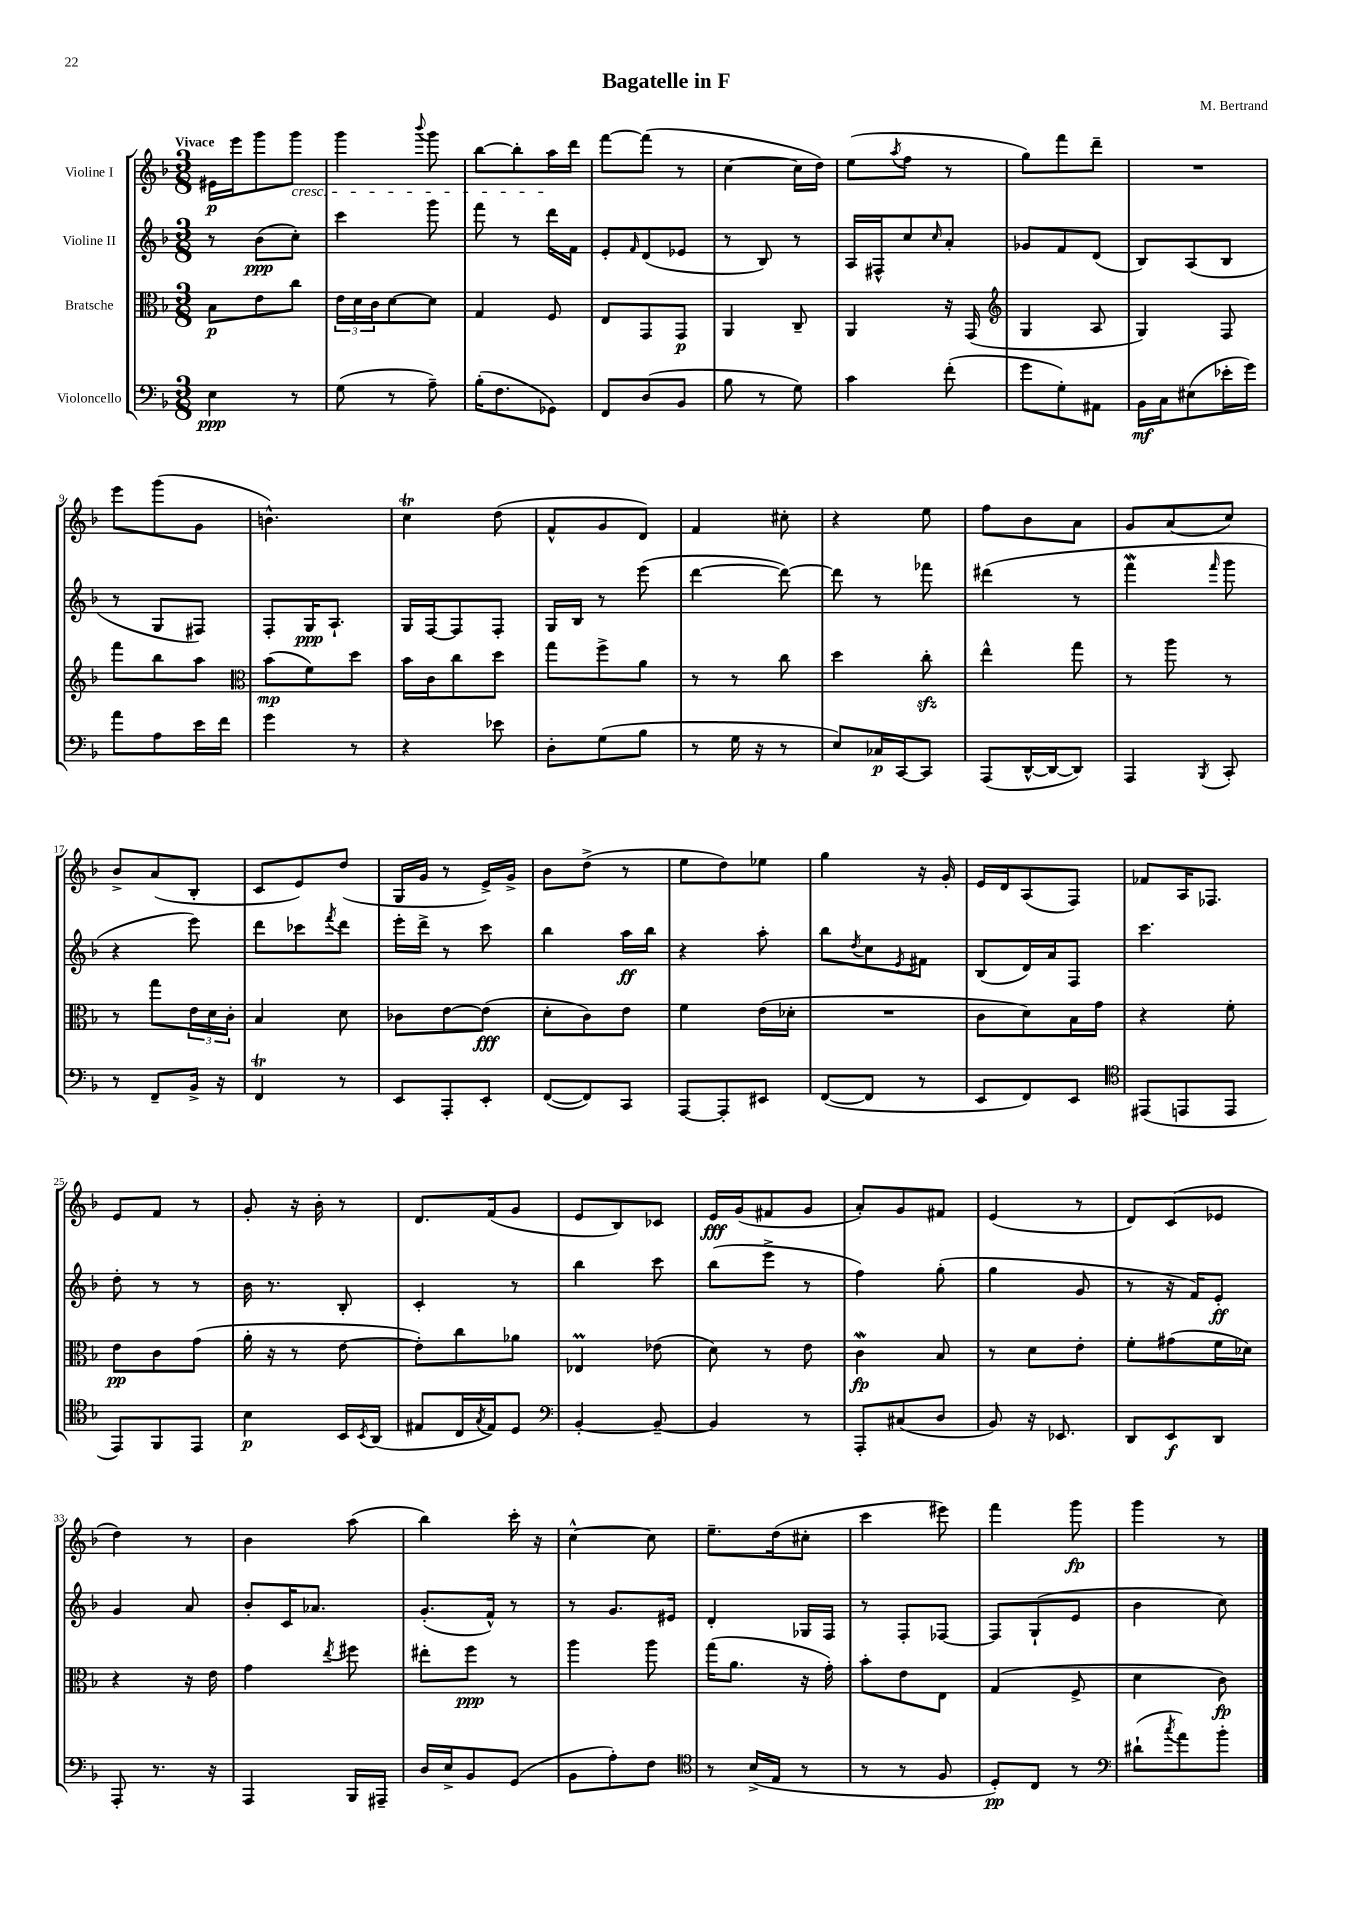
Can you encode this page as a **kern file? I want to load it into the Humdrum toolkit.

**kern	**kern	**kern	**kern
*staff4	*staff3	*staff2	*staff1
*clefF4	*clefC3	*clefG2	*clefG2
*k[b-]	*k[b-]	*k[b-]	*k[b-]
*M3/8	*M3/8	*M3/8	*M3/8
4E\	8B-\L	8r	16e#\LL
.	.	.	16eee\J
.	8e\	(8b-\L	8ggg\
8r	8cc\J	8cc'\J)	8ggg\J
=	=	=	=
(8G\	24e\LL	4ccc\	4ggg\
.	24d\	.	.
.	24c\J	.	.
8r	[8d\	.	.
.	.	.	8qqbbb-/
8A~\)	8d\]J	8ggg\	8ggg\
=	=	=	=
(16B-'\LK	4G/	8fff\	[8bb-\L
8.F\	.	.	.
.	.	8r	8bb-'\]
8GG-\J)	8F/	16ddd\LL	16aa\L
.	.	16f\JJ	16ddd\JJ
=	=	=	=
8FF/L	8E/L	8e'/L	[8fff\L
.	.	16qqf/	.
(8D/	8GG/	(8d/	(8fff\]J
8BB-/J	8GG/J	8e-/J	8r
=	=	=	=
8B-\	4AA/	8r	[4cc\
8r	.	8B-/)	.
8G\)	8C~/	8r	16cc\]LL
.	.	.	16dd\JJ)
=	=	=	=
4c\	4AA/	16A/LL	(8ee\L
.	.	16F#^^/J	.
.	.	.	8qaa/
.	.	8cc/	8ff\J
.	.	16qqcc/	.
(8f'\	16r	8a'/J	8r
.	(16GG/	.	.
=	=	=	=
*	*clefG2	*	*
8g\L	4G/	8g-/L	8gg\L)
8G'\)	.	8f/	8fff\
8AA#\J	8A/	(8d/J	8ddd~\J
=	=	=	=
16BB-\LL	4G/)	8B-/L)	4.r
16C\J	.	.	.
(8E#\	.	(8A/	.
16e-'\L	8F/	8B-/J	.
16g\JJ)	.	.	.
=	=	=	=
8a\L	8fff\L	8r	8eee\L
8A\	8bb-\	8G/L	(8ggg\
16e\L	8aa\J	8F#/J)	8g\J
16f\JJ	.	.	.
=	=	=	=
*	*clefC3	*	*
4g\	(8b-\L	8F'/L	4.b^^\)
.	8f\)	16G/K	.
.	.	8.A`/J	.
8r	8dd\J	.	.
=	=	=	=
4r	16b-\LL	16G/LL	4cc\
.	16c\J	[16F/J	.
.	8cc\	8F/]	.
8e-\	8dd\J	8F'/J	(8dd\
=	=	=	=
8D'\L	8gg\L	16G/LL	8f^^/L
.	.	16B-/JJ	.
(8G\	8ff^\	8r	8g/
8B-\J	8a\J	(8eee\	8d/J)
=	=	=	=
8r	8r	[4ddd\	4f/
16G\	8r	.	.
16r	.	.	.
8r	8cc\	8ddd\_)	8cc#'\
=	=	=	=
8E/L)	4dd\	8ddd\]	4r
16C-/L	.	8r	.
[16CC/J	.	.	.
8CC/]J	8cc'\	8fff-\	8ee\
=	=	=	=
(8AAA/L	4ee^^\	(4ddd#\	8ff\L
[16DD^^/L	.	.	8b-\
16DD/_J	.	.	.
8DD/]J)	8gg\	8r	8a\J
=	=	=	=
4AAA/	8r	4fff\	8g/L
.	8aa\	.	(8a/
8qBBB-/	.	16qqfff/	.
8CC'/	8r	8ggg\	8cc/J)
=	=	=	=
8r	8r	4r	8b-^/L
8FF~/L	8gg\L	.	(8a/
16BB-^/Jk	24e\L	8eee\)	8B-'/J
.	24d\	.	.
16r	.	.	.
.	24c'\JJ	.	.
=	=	=	=
4FF/	4B-/	8ddd\L	8c/L
.	.	8ccc-\	8e/)
.	.	8qfff/	.
8r	8d\	8ddd\J	(8dd/J
=	=	=	=
8EE/L	8c-\L	16eee'\LL	16G/LL
.	.	16ddd^\JJ	16g/JJ
8AAA'/	[8e\	8r	8r
8EE'/J	(8e\]J	8ccc\	16e^/LL)
.	.	.	16g^/JJ
=	=	=	=
([8FF/L	8d'\L	4bb-\	8b-\L
8FF/])	8c\)	.	(8dd^\J
8CC/J	8e\J	16aa\LL	8r
.	.	16bb-\JJ	.
=	=	=	=
[8AAA/L	4f\	4r	8ee\L
8AAA'/]	.	.	8dd\)
8EE#/J	(16e\LL	8aa'\	8ee-\J
.	16d-'\JJ	.	.
=	=	=	=
([8FF/L	4.r	8bb-\L	4gg\
.	.	8qdd/	.
8FF/]J	.	8cc\	.
.	.	8qe/	.
8r	.	8f#\J	16r
.	.	.	16g'/
=	=	=	=
8EE/L	8c\L	(8B-/L	16e/LL
.	.	.	16d/J
8FF/)	8d\)	16d/L)	(8A/
.	.	16a/J	.
8EE/J	16B-\L	8F/J	8F/J)
.	16g\JJ	.	.
=	=	=	=
*clefC4	*	*	*
(8EE#/L	4r	4.ccc\	8f-/L
8EE/	.	.	16A/K
.	.	.	8.F-/J
8EE/J	8f'\	.	.
=	=	=	=
8EE/L)	8e\L	8dd'\	8e/L
8FF/	8c\	8r	8f/J
8EE/J	(8g\J	8r	8r
=	=	=	=
4B-\	16a'\	16b-\	8g'/
.	16r	8.r	.
.	8r	.	16r
.	.	.	16b-'\
16BB-/LL	[8e\	8B-'/	8r
8qBB-/	.	.	.
(16AA/JJ	.	.	.
=	=	=	=
8E#/L	8e'\]L)	4c'/	8.d/L
16C/L	8cc\	.	.
8qG/	.	.	.
16E#/J)	.	.	(16f/k
8D/J	8a-\J	8r	8g/J
=	=	=	=
*clefF4	*	*	*
[4BB-'/	4E-/	4bb-\	8e/L
.	.	.	8B-/)
8BB-~/_	(8e-\	8ccc\	8c-/J
=	=	=	=
4BB-/]	8d\)	(8bb-\L	16e/LL
.	.	.	(16g/J
.	8r	8eee^\J	8f#/
8r	8e\	8r	8g/J
=	=	=	=
8AAA'/L	4c\	4ff\)	8a'/L)
(8C#/	.	.	8g/
8D/J	8B-/	(8gg'\	8f#/J
=	=	=	=
8BB-/)	8r	4gg\	(4e/
16r	8d\L	.	.
8.EE-/	.	.	.
.	8e'\J	8g/	8r
=	=	=	=
8DD/L	8f'\L	8r	8d/L)
8EE/	(8g#\	16r	(8c/
.	.	16f/LK)	.
8DD/J	16f\L	8e'/J	8e-/J
.	16d-\JJ)	.	.
=	=	=	=
8AAA'/	4r	4g/	4dd\)
8.r	.	.	.
.	16r	8a/	8r
16r	16e\	.	.
=	=	=	=
4AAA/	4g\	8b-'/L	4b-\
.	.	16c/K	.
.	.	8.a-/J	.
.	8qee/	.	.
16BBB-/LL	8ff#\	.	(8aa\
16AAA#~/JJ	.	.	.
=	=	=	=
16D/LL	8ee#'\L	(8.g'/L	4bb-\)
16E^/J	.	.	.
8BB-/	8ff\J	.	.
.	.	16f^^/Jk)	.
(8GG/J	8r	8r	16ccc'\
.	.	.	16r
=	=	=	=
8BB-\L	4aa\	8r	[4cc^^\
8A'\)	.	8.g/L	.
8F\J	8aa\	.	8cc\]
.	.	16e#/Jk	.
=	=	=	=
*clefC4	*	*	*
8r	(16gg\LK	4d'/	8.ee~\L
.	8.a\J	.	.
(16B-^/LL	.	.	.
16E/JJ	.	.	(16dd\k
8r	16r	16G-/LL	8cc#'\J
.	16g'\)	16F/JJ	.
=	=	=	=
8r	8b-'\L	8r	4ccc\
8r	8e\	8F'/L	.
8F/	8E\J	[8F-/J	8eee#\)
=	=	=	=
8D'/L)	(4G/	8F-/]L	4fff\
8C/J	.	(8G`/	.
8r	8F^/	8e/J	8ggg\
=	=	=	=
*clefF4	*	*	*
(8d#`\L	4d\	4b-\	4ggg\
8qcc/	.	.	.
8a\)	.	.	.
8b-'\J	8c\)	8cc\)	8r
==	==	==	==
*-	*-	*-	*-
